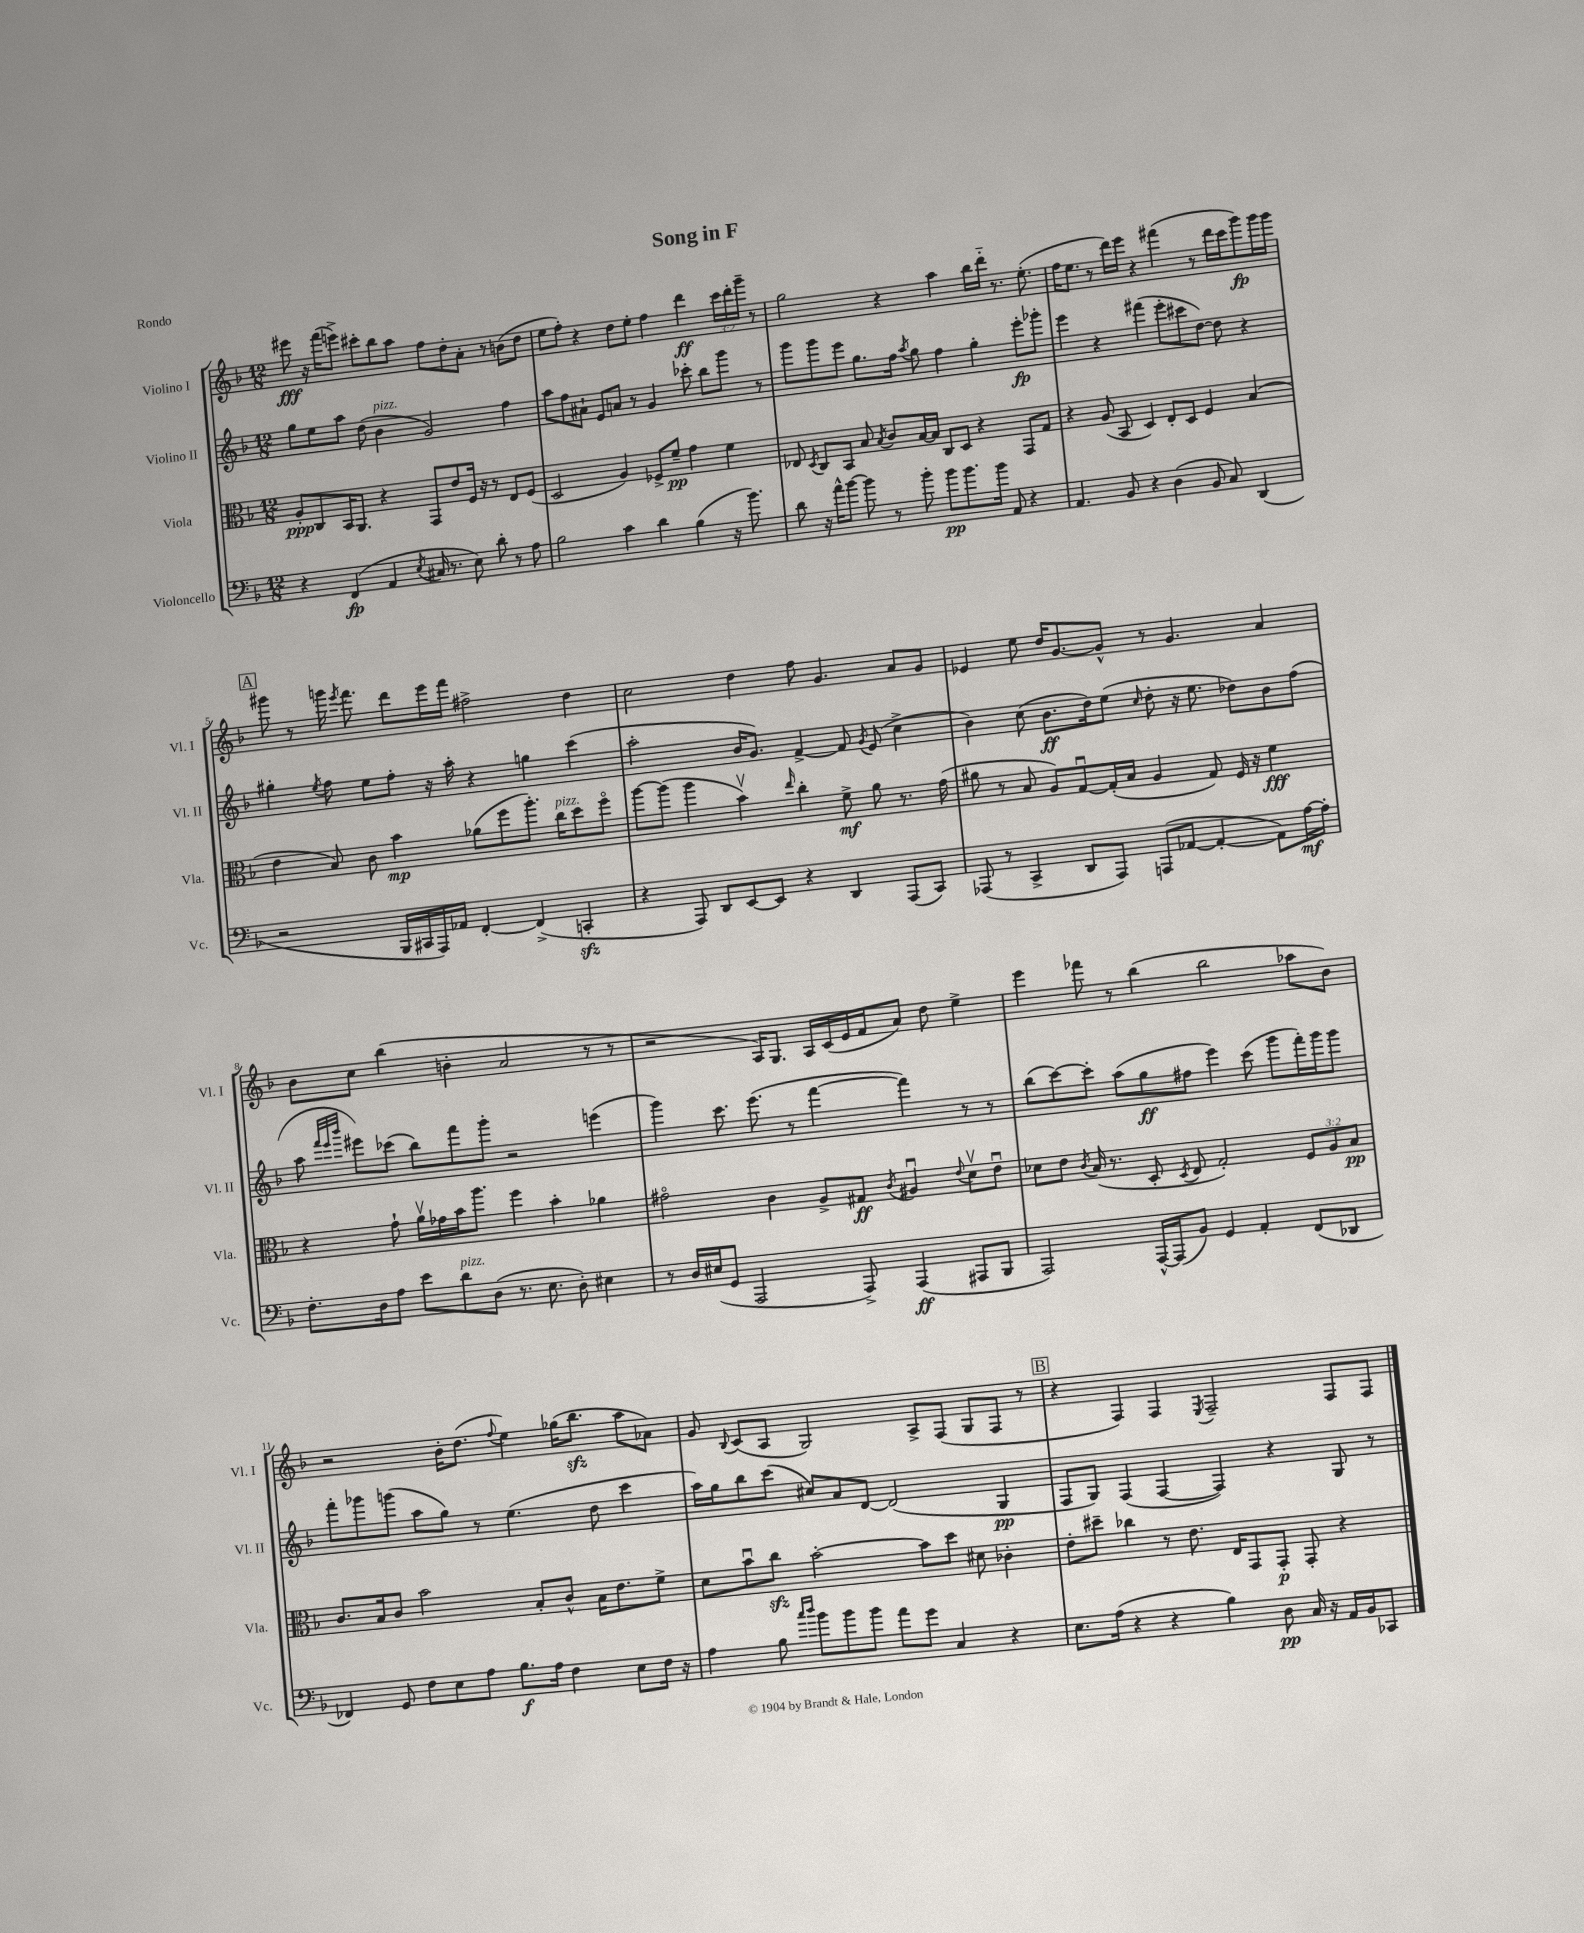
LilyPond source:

\header { title = "Song in F" piece = "Rondo" }
<<
\new StaffGroup <<
\new Staff = "s0" \with { instrumentName = "Violino I" shortInstrumentName = "Vl. I" } {
    \clef treble \key f \major \numericTimeSignature \time 12/8 \override Staff.TupletNumber.text = #tuplet-number::calc-fraction-text
    \autoBeamOff eis'''8\fff r16 f'''16[( e'''8]->) cis'''8[-. bes''8 a''8] f''8[ d''8-. a'8]-. r8 b'8[( d''8] |
    e''8[ f''8]-.) r4 d''8[ e''8]-. f''4 d'''4\ff \tuplet 3/2 { c'''16[ d'''16-. g'''16]-- } r8 |
    g''2 r4 a''4 bes''16[ d'''16]-_ r8. e''8.-.( |
    f''16[ e''8.] r8 d'''16[) e'''16] r4 fis'''4( r8 d'''16[ c'''16 g'''8\fp) g'''16 g'''16] |
    \mark \markup { \box "A" } gis'''8 r8 g'''16 \acciaccatura { e'''8 } f'''8. d'''8[ e'''16 f'''16] fis''2-> d''4 |
    c''2 d''4 f''8 g'4. a'8[ g'8] |
    ees'4 e''8 d''16[ g'8.~ g'8]-^ r8 g'4. a'4 |
    bes'8[ c''8] bes''4( b'4-. a'2 r8 r8 |
    r2 a16[) g8.] a16[ c'16( e'16 f'16 a'8]) d''8 e''4-> |
    e'''4 fes'''8 r8 bes''4( bes''2 aes''8[ bes'8]) |
    r2 bes'16[-. d''8.]( \appoggiatura { f''8 } e''4) ges''16[( bes''8.]\sfz a''8[ aes'8]) |
    g'8 \appoggiatura { bes8 } c'8[( a8] g2) a8[-> f8]( g8[ f8] r8 |
    \mark \markup { \box "B" } r4 f4) f4 \acciaccatura { e8 } f2-- f8[ f8] \bar "|." |
}
\new Staff = "s1" \with { instrumentName = "Violino II" shortInstrumentName = "Vl. II" } {
    \clef treble \key f \major \numericTimeSignature \time 12/8
    \autoBeamOff g''8[ e''8 a''8] d''8( bes'4^\markup { \italic "pizz." } g'2) f''4 |
    a''8[ f''8 ais'8]-! e'8[ a'8] r8 g'4 ces'''8-. bes''8[ g'''8] r8 |
    g'''8[ g'''8 e'''8] g''8.[ f''16] \acciaccatura { a''8 } g''8 f''4 g''4-. e'''8[-.\fp ges'''8]-. |
    e'''4 r4 fis'''4( e'''8[-. cis'''8 d''8]~) d''8 r4 |
    \mark \markup { \box "A" } gis''4-. \acciaccatura { e''8 } f''8 e''8[ f''8]-. r16 a''16-. r4 g''4 c'''4( |
    a''2-. bes'16[ g'8.]) f'4~-> f'8 \acciaccatura { g'8 } e'8( c''4-> |
    bes'4) c''8( bes'8.[\ff d''16) e''8]( \grace { c''16 } d''8-. r16 e''8. des''8[) bes'8 f''8]( |
    a''8 \grace { f'''32[ e'''32 bes'''32] } eis'''8[) ces'''8]( bes''8[) f'''8 g'''8]-. r2 e'''4( |
    g'''4) c'''8. e'''8.( r8 f'''4~ f'''4) r8 r8 |
    bes''8[( c'''8~) c'''8]-. a''8[( g''8\ff fis''8] e'''4) c'''8( g'''8[ f'''16-.) g'''16 g'''8] |
    f'''8[-. ges'''8 g'''8]( a''8[ g''8]) r8 e''4.( d''8 c'''4 |
    a''16[) g''16 bes''8 c'''8]( cis''8[) a'8 d'8]~ d'2( g4\pp |
    \mark \markup { \box "B" } f8[ g8]) f4( f4~ f4) r4 g8 r8 \bar "|." |
}
\new Staff = "s2" \with { instrumentName = "Viola" shortInstrumentName = "Vla." } {
    \clef alto \key f \major \numericTimeSignature \time 12/8 \override Staff.TupletNumber.text = #tuplet-number::calc-fraction-text
    \autoBeamOff a8[-.\ppp c8 bes,16 a,8.] r4 g,8[ e'8 f16] r16 r8 e8[ f8]( |
    d2 a4) fes8[-> f'8]--\pp g'4 f'4 |
    ees8 \acciaccatura { d8 } c8[ bes,8] bes8 \acciaccatura { bes8 } c'8[ bes16~ bes16] c8[ d8] r4 g,8[ g8] |
    r4 a8( bes,8 d4) e8[-. d8] f4 bes4( |
    \mark \markup { \box "A" } e'4 bes8) c'8 bes'4\mp aes'8[( f''8 a''8.]-.) c''16[^\markup { \italic "pizz." } d''8 f''8]\flageolet |
    a''8[~ a''8]( a''4 bes'4\upbow) \grace { e''16 } c''4-. f'8->\mf a'8 r8. g'16( |
    ais'8 r8 bes8 a8[) g8~\downbow g16-.( bes16] a4 g8) f16 r16 f'4\fff |
    r4 g'8-! a'16[\upbow ges'16 bes'16 a''8.] f''4 bes'4-. aes'4 |
    gis'2\flageolet c'4 a8[-> gis8]\ff \acciaccatura { c'8 } ais4\downbow \appoggiatura { e'8 } d'8[\upbow e'8]\downbow |
    des'8[ e'8] \acciaccatura { c'8 } bes16( r8. d8-. \acciaccatura { d8 } e8 g2-.) \tuplet 3/2 { f8[ a8 bes8]\pp } |
    c'8.[ bes16 c'8] bes'2 bes8[-. c'8]-^ bes16[ e'8. f'8]-> |
    d'8[ bes'8\downbow c''8]\sfz bes'2~-. bes'8[ d''8] dis'8 ces'4-. |
    \mark \markup { \box "B" } e'8[-. dis''8]-- ces''4 r8 e'8. e16[ g,8 g,8]-.\p g,8-. r4 \bar "|." |
}
\new Staff = "s3" \with { instrumentName = "Violoncello" shortInstrumentName = "Vc." } {
    \clef bass \key f \major \numericTimeSignature \time 12/8
    \autoBeamOff r4 f,4\fp( a,4 \acciaccatura { e8 } cis16 r8. e8) d'8-. r8 a8 |
    bes2 c'4 d'4 bes4( r16 bes'8.) |
    d'8 r16 a'16[-^ bes'8]~ bes'8 r8 bes'8-. bes'8[\pp bes'8. bes'16] a,8 r4 |
    a,4. bes,8 r4 d4( bes,8 c8) d,4( |
    \mark \markup { \box "A" } r2 bes,,16[ cis,16 a,,16) aes,16] f,4~-. f,4->( c,4-.\sfz |
    r4 a,,8) d,8[ e,8~ e,8] r4 d,4 a,,8[( c,8]) |
    aes,,8( r8 c,4-> d,8[ aes,,8]) a,,8[( aes,8]~ aes,4~-. aes,8[) a16~\mf a16]-. |
    f8.[-. d16 a8] e'8[ d'8^\markup { \italic "pizz." } d8]( r8. e8. d8-.) eis4 |
    r8 d16[ eis16( g,8] a,,2 a,,8->) a,,4\ff( ais,,8[ bes,,8] |
    a,,2) a,,16[~-^ a,,16( bes,8]) g,4 a,4-. f,8[( des,8] |
    fes,4) g,8 f8[ e8 a8] bes8.[\f a16] f4 e8[ f16] r16 |
    a4 bes8 \grace { c''16[ d''16] } bes'8[ bes'8 bes'8] a'8[ g'8] c4 r4 |
    \mark \markup { \box "B" } e8.[ a16]( r4 r4 bes4) d8\pp c16 r16 a,16[ bes,16 ces,8] \bar "|." |
}
>>
>>
